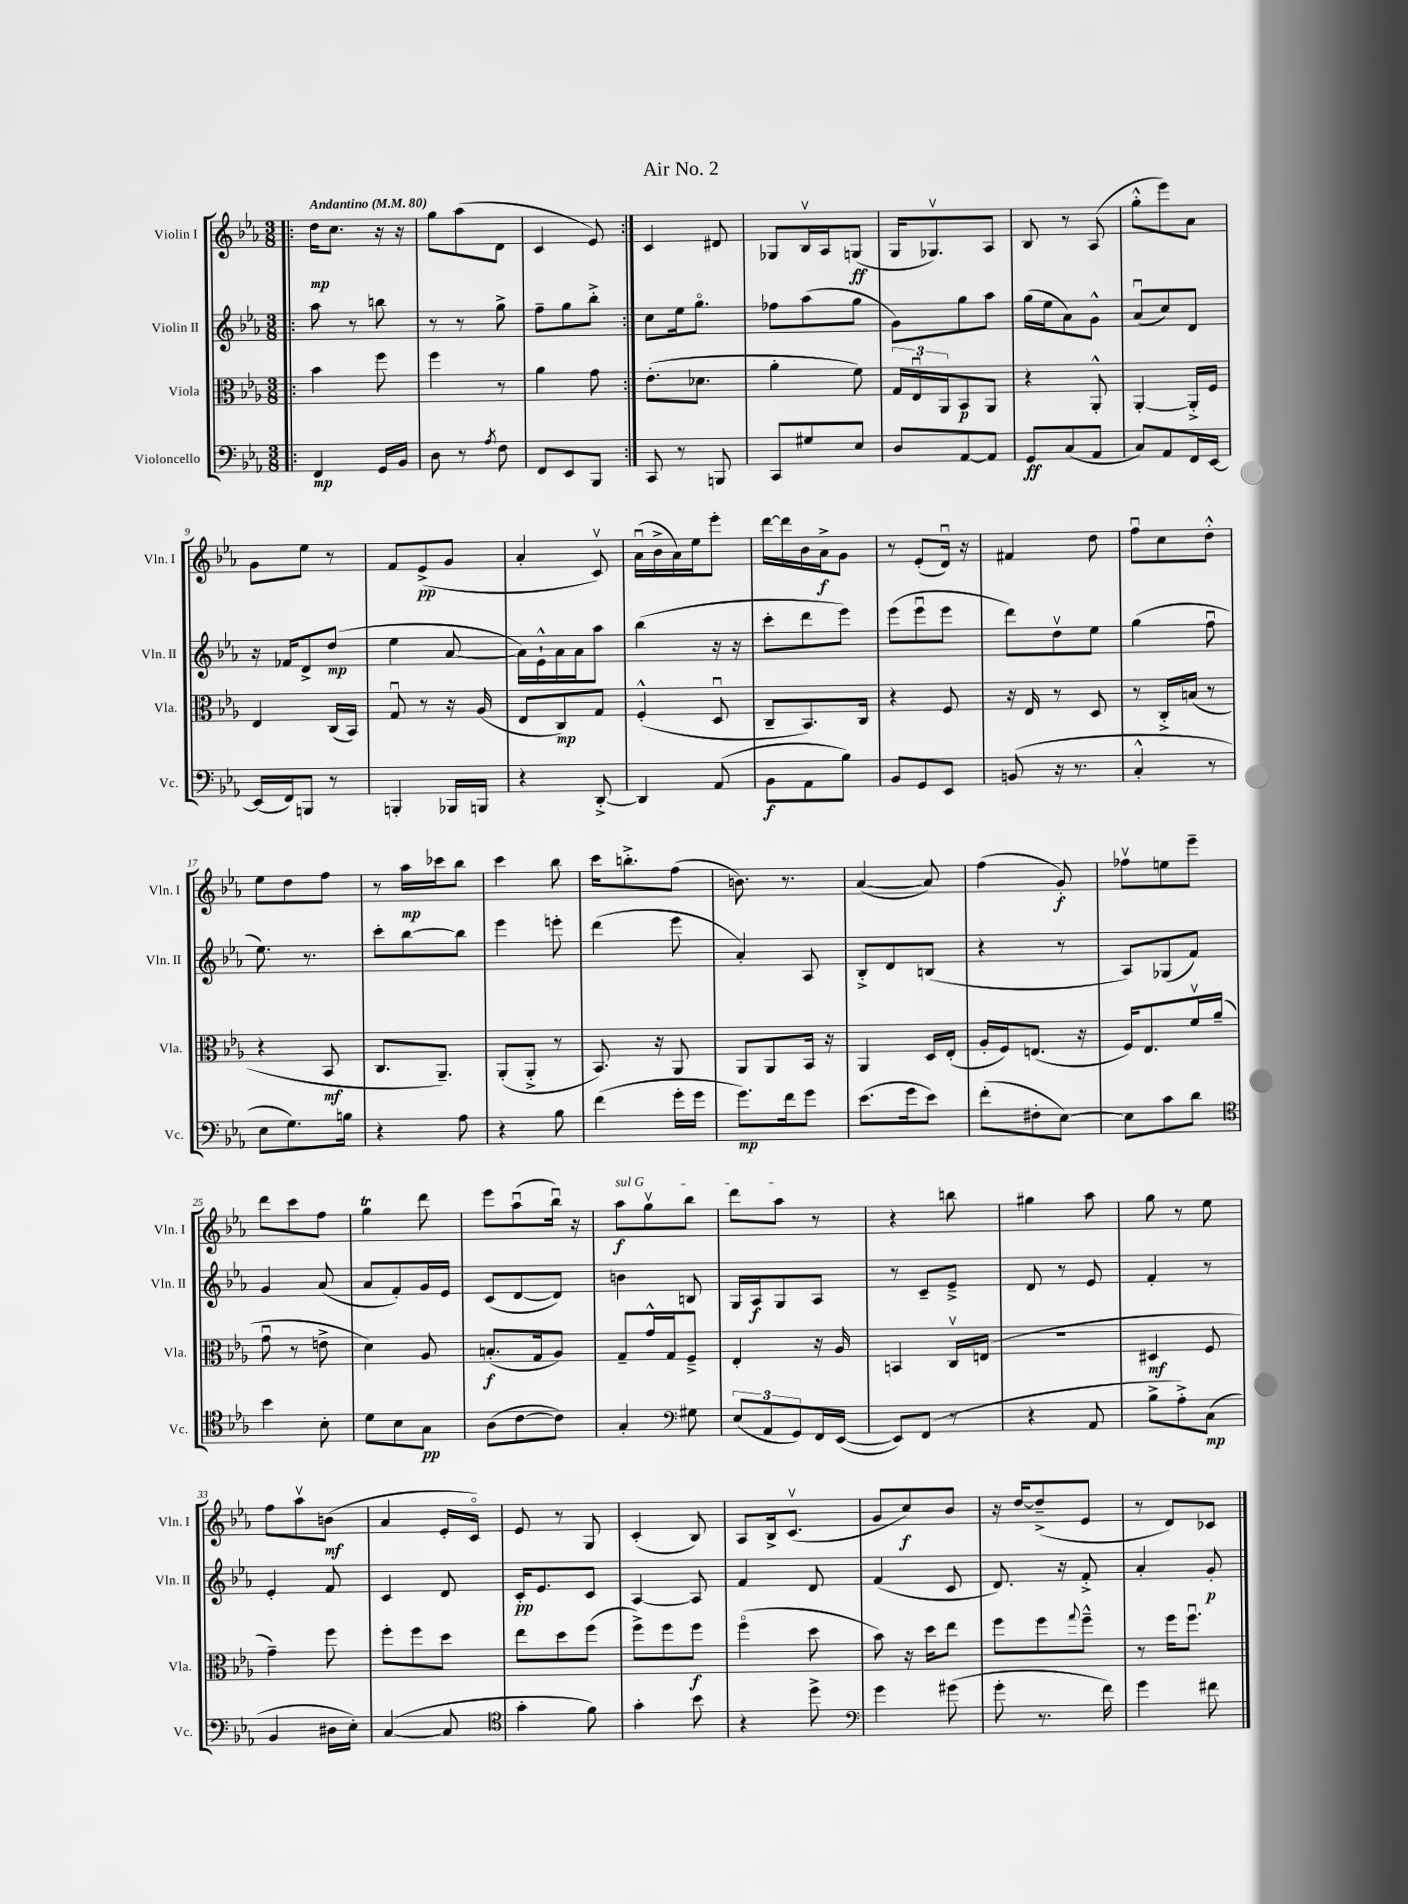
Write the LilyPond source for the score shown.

\header { title = "Air No. 2" }
<<
\new StaffGroup <<
\new Staff = "s0" \with { instrumentName = "Violin I" shortInstrumentName = "Vln. I" } {
    \clef treble \key ees \major \numericTimeSignature \time 3/8 \tempo "Andantino" 4 = 80
    \repeat volta 2 { \bar ".|:" d''16\mp c''8. r16 r16 |
    g''8 aes''8( d'8 |
    c'4 ees'8) | }
    c'4 dis'8 |
    ges8 bes16\upbow aes16 g8\ff( |
    g16 ges8.\upbow) aes8 |
    bes8 r8 aes8( |
    g''8-.-^ ees'''8) aes'8 |
    g'8 ees''8 r8 |
    f'8 ees'8->\pp( g'8 |
    aes'4-. c'8\upbow) |
    aes'16\downbow( bes'16-> aes'16) ees''16 ees'''8-. |
    d'''16~ d'''16 bes'16 aes'16->\f g'8 |
    r8 ees'8-.( d'16\downbow) r16 |
    fis'4 d''8 |
    f''8\downbow c''8 d''8-.-^ |
    ees''8 d''8 f''8 |
    r8 aes''16\mp ces'''16 bes''8 |
    c'''4 bes''8 |
    c'''16 b''8.-.-> f''8( |
    b'8.) r8. |
    aes'4~( aes'8) |
    f''4( g'8-.\f) |
    fes''8\upbow e''8 ees'''8-- |
    d'''8 c'''8 f''8 |
    g''4\trill d'''8 |
    ees'''8 aes''8\downbow( bes''16\downbow) r16 |
    \once \override TextSpanner.bound-details.left.text = \markup { \italic "sul G" } aes''8\f\startTextSpan g''8\upbow bes''8 |
    d'''8 aes''8\stopTextSpan r8 |
    r4 b''8 |
    gis''4 aes''8 |
    g''8 r8 ees''8 |
    f''8 aes''8\upbow b'8\mf( |
    aes'4 ees'16-. c'16\flageolet) |
    ees'8 r8 g8 |
    c'4-.( bes8) |
    aes8 bes16-> c'8.\upbow( |
    g'8 c''8\f) bes'8 |
    r16 d''16~ d''8--->( ees'8 |
    r8 d'8) ces'8 \bar "|." |
}
\new Staff = "s1" \with { instrumentName = "Violin II" shortInstrumentName = "Vln. II" } {
    \clef treble \key ees \major \numericTimeSignature \time 3/8
    \repeat volta 2 { \bar ".|:" aes''8 r8 b''8 |
    r8 r8 g''8-> |
    f''8-- g''8 bes''8-.-> | }
    c''8 ees''16 g''8.\flageolet |
    fes''8 aes''8( g''8 |
    g'8) g''8 aes''8 |
    g''16( ees''16 aes'8) g'8-^ |
    aes'8\downbow( c''8) d'8 |
    r16 fes'16 d'8-> d''8\mp( |
    ees''4 aes'8~ |
    aes'16) ees'16-!-^ aes'16 aes'16 aes''8 |
    bes''4( r16 r16 |
    c'''8-. d'''8 ees'''8) |
    ees'''8( ees'''8\downbow ees'''8 |
    d'''8) d''8\upbow ees''8 |
    g''4( f''8\downbow |
    ees''8.) r8. |
    c'''8-. bes''8~ bes''8 |
    ees'''4 e'''8-. |
    d'''4( ees'''8 |
    aes'4-.) aes8 |
    bes8-.-> d'8 b8( |
    r4 r8 |
    aes8) ges8( f'8) |
    g'4 aes'8( |
    aes'8 f'8-.) g'16 ees'16 |
    c'8( d'8~ d'8) |
    b'4 b8 |
    g16 aes16\f g8 aes8 |
    r8 c'8-- ees'8---> |
    d'8 r8 ees'8 |
    f'4-. r8 |
    ees'4-. f'8 |
    c'4 d'8 |
    c'16-.\pp ees'8. c'8 |
    aes4~ aes8 |
    f'4 d'8 |
    f'4( c'8 |
    d'8.) r16 f'8-.-> |
    aes'4-. g'8-.\p \bar "|." |
}
\new Staff = "s2" \with { instrumentName = "Viola" shortInstrumentName = "Vla." } {
    \clef alto \key ees \major \numericTimeSignature \time 3/8
    \repeat volta 2 { \bar ".|:" bes'4 f''8 |
    f''4 r8 |
    aes'4 g'8 | }
    ees'8.-.( des'8. |
    aes'4-. f'8) |
    \tuplet 3/2 { g16 ees16\downbow aes,16 } bes,8\p aes,8 |
    r4 aes,8-.-^ |
    aes,4~-. aes,16-.-> f16 |
    ees4 c16( bes,16) |
    g8\downbow r8 r16 aes16( |
    ees8 c8\mp) g8 |
    f4-.-^( d8\downbow |
    c8-- bes,8.) c16 |
    r4 f8 |
    r16 ees16 r8 d8 |
    r8 c16-.-> b16( r8 |
    r4 bes,8\mf |
    c8. aes,8.--) |
    aes,8-.( aes,8-.-> r8 |
    bes,8.) r16 aes,8 |
    aes,8 aes,8 bes,16 r16 |
    aes,4 d16 ees16-.( |
    aes16-. f16) e8.( r16 |
    f16) ees8. f'16\upbow aes'16--( |
    g'8\downbow r8 e'8-> |
    d'4) aes8 |
    b8.-.\f( g16 aes8) |
    g8-- g'16-^ g16 f8---> |
    ees4-. r16 aes16 |
    b,4 c16\upbow e16( |
    R4. |
    dis4\mf f8 |
    g'4--) f''8 |
    f''8-. f''8 d''8 |
    ees''8 d''8 f''8( |
    f''8->) f''8 f''8\f |
    f''4\flageolet( d''8 |
    bes'8) r16 d''16 ees''8 |
    f''8 f''8 \appoggiatura { g''8 } f''8---^ |
    r8 f''16 f''8.\downbow \bar "|." |
}
\new Staff = "s3" \with { instrumentName = "Violoncello" shortInstrumentName = "Vc." } {
    \clef bass \key ees \major \numericTimeSignature \time 3/8
    \repeat volta 2 { \bar ".|:" f,4\mp g,16 bes,16 |
    d8 r8 \acciaccatura { aes8 } f8 |
    f,8 ees,8 bes,,8 | }
    c,8 r8 b,,8 |
    c,8 gis8 ees8 |
    d8 aes,8~ aes,8 |
    g,8\ff c8( aes,8 |
    c8) aes,8 f,16 ees,16~ |
    ees,16( f,16) b,,8 r8 |
    b,,4-. bes,,16 b,,16 |
    r4 d,8~-.-> |
    d,4 aes,8( |
    bes,8\f aes,8 bes8) |
    bes,8 g,8 ees,8 |
    b,8( r16 r8. |
    c4-.-^ r8 |
    ees8 g8.) b16 |
    r4 aes8 |
    r4 bes8 |
    f'4( g'16-. g'16 |
    g'8.\mp) f'16 g'8 |
    ees'8.( g'16 ees'8) |
    f'8-.( fis8-. ees8~) |
    ees8 c'8 d'8 |
    \clef tenor bes'4 bes8-. |
    d'8 bes8 g8\pp |
    aes8( c'8~ c'8) |
    g4-. \clef bass gis8 |
    \tuplet 3/2 { ees8( aes,8 g,8) } f,16 ees,16~( |
    ees,8) f,8( r8 |
    r4 aes,8 |
    bes8-> aes8-.->) c8\mp( |
    bes,4 dis16 ees16-.) |
    c4~( c8 |
    \clef tenor g'4-. f'8) |
    g'4-. bes'8 |
    r4 d''8-> |
    \clef bass g'4 gis'8( |
    g'8-. r8. f'16) |
    g'4 fis'8 \bar "|." |
}
>>
>>
